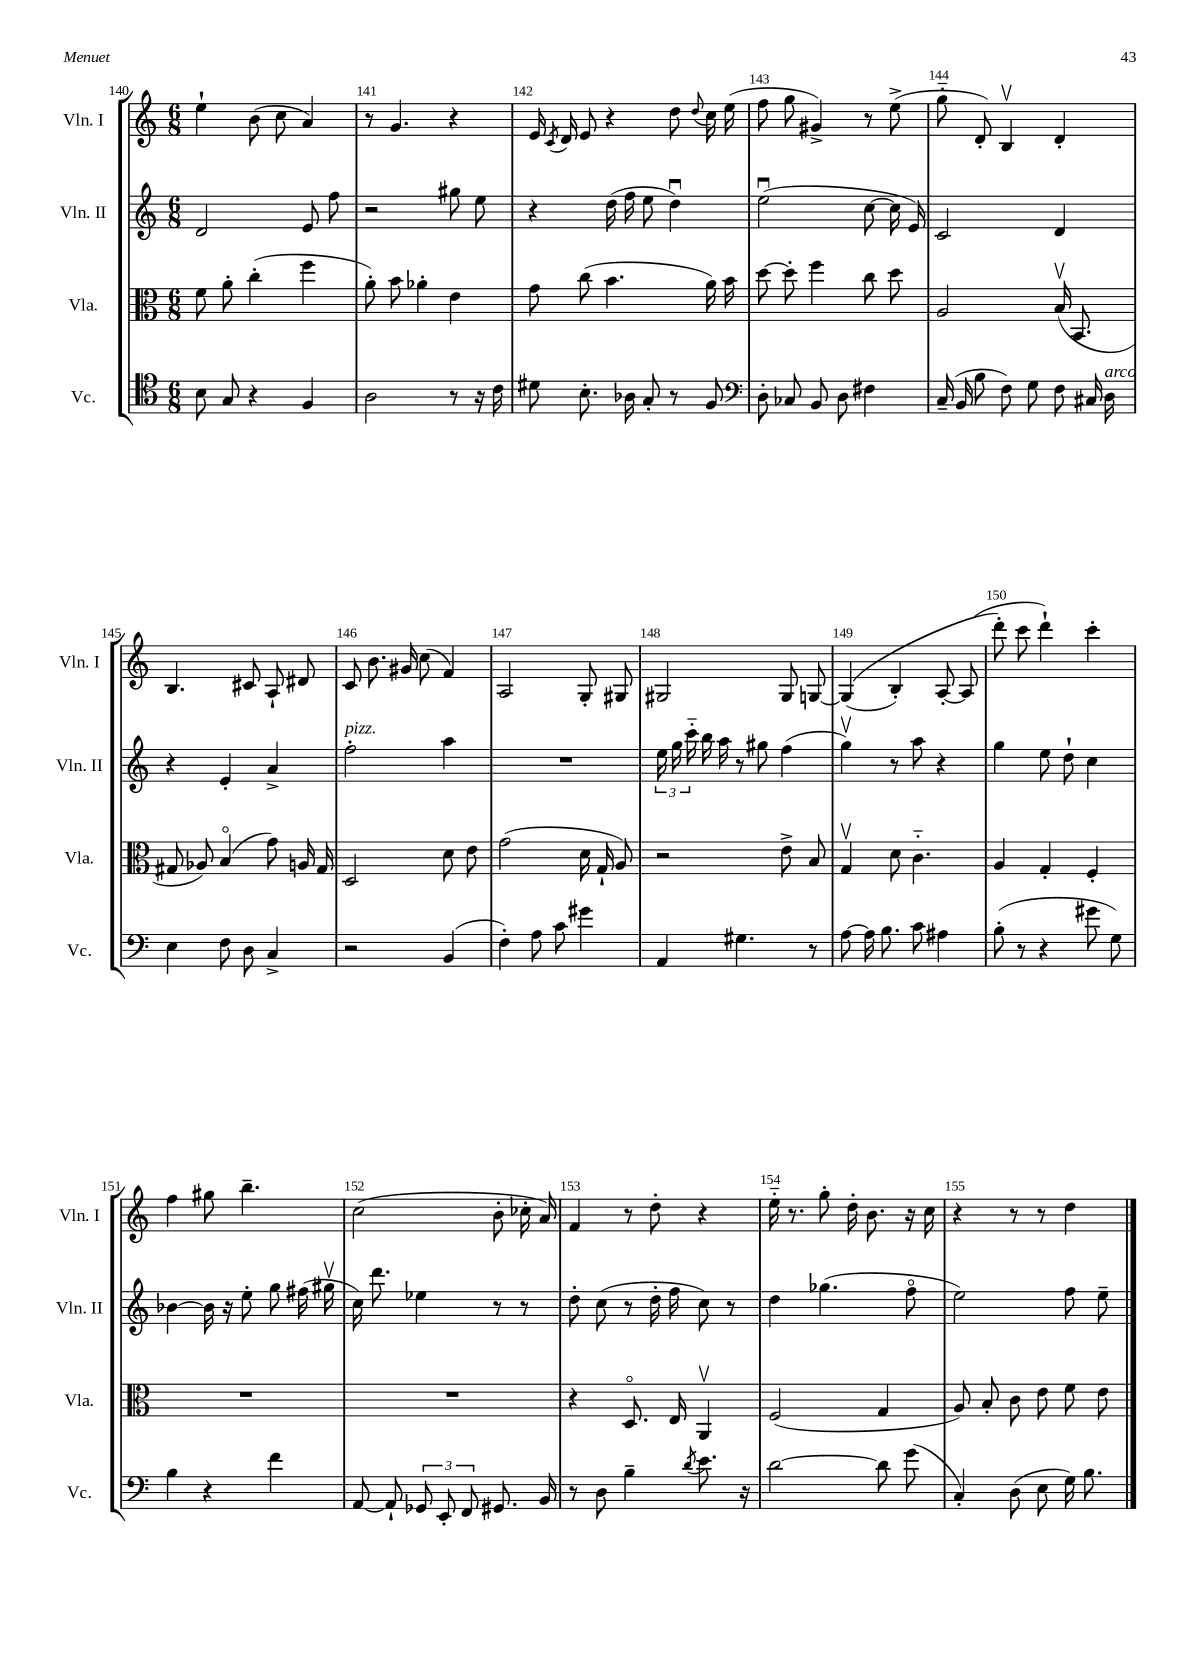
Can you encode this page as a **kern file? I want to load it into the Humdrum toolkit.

**kern	**kern	**kern	**kern
*staff4	*staff3	*staff2	*staff1
*clefC4	*clefC3	*clefG2	*clefG2
*k[]	*k[]	*k[]	*k[]
*M6/8	*M6/8	*M6/8	*M6/8
8B\	8f\	2d/	4ee`\
8G/	8a'\	.	.
4r	(4cc'\	.	(8b\
.	.	.	8cc\
4F/	4ff\	8e/	4a/)
.	.	8ff\	.
=	=	=	=
2A\	8a'\)	2r	8r
.	8b\	.	4.g/
.	4a-'\	.	.
8r	4e\	8gg#\	4r
16r	.	8ee\	.
16c\	.	.	.
=	=	=	=
8d#\	8g\	4r	16e/
.	.	.	8qc/
.	.	.	16d/
8.B'\	(8cc\	.	8e/
.	4.b\	(16dd\	4r
16A-\	.	16ff\	.
8G'/	.	8ee\	.
8r	.	4ddu\)	8dd\
.	.	.	8qqdd/
8F/	16a\)	.	16cc\
.	16b\	.	(16ee\
=	=	=	=
*clefF4	*	*	*
8D'\	[8dd\	(2eeu\	8ff\
8C-/	8dd'\]	.	8gg\
8BB/	4ff\	.	4g#^/)
8D\	.	.	.
4F#\	8cc\	[8cc\	8r
.	8dd\	16cc\]	(8ee^\
.	.	16e/)	.
=	=	=	=
(16C~/	2A/	2c/	8gg'~\
16BB/	.	.	.
8B\	.	.	8d'/)
8F\)	.	.	4Bv/
8G\	.	.	.
8F\	(16Bv/	4d/	4d'/
.	8.BB/	.	.
16C#/	.	.	.
16D\	.	.	.
=	=	=	=
4E\	8G#/	4r	4.B/
.	8A-/)	.	.
8F\	(4Bo/	4e'/	.
8D\	.	.	8c#/
4C^/	8g\)	4a^/	8A`/
.	16A/	.	8d#/
.	16G#/	.	.
=	=	=	=
2r	2D/	2ff'\	8c/
.	.	.	8.b\
.	.	.	16g#/
.	.	.	(8cc\
(4BB/	8d\	4aa\	4f/)
.	8e\	.	.
=	=	=	=
4F'\)	(2g\	2.r	2A/
8A\	.	.	.
8c\	.	.	.
4g#\	16d\	.	8G'/
.	16G`/	.	.
.	8A/)	.	8G#/
=	=	=	=
4AA/	2r	24ee\	2G#/
.	.	24gg\	.
.	.	24ccc'~\	.
.	.	16bb\	.
.	.	16aa\	.
4.G#\	.	8r	.
.	.	8gg#\	.
.	8e^\	(4ff\	8G#/
8r	8B/	.	[8G/
=	=	=	=
[8A\	4Gv/	4ggv\)	&((4G/]
16A\]	.	.	.
8.B\	.	.	.
.	8d\	8r	4B'/)
8c\	4.c'~\	8aa\	.
4A#\	.	4r	[8A'/
.	.	.	(8A/]
=	=	=	=
(8B'\	4A/	4gg\	8ddd'\&)
8r	.	.	8ccc\
4r	4G'/	8ee\	4ddd`\)
.	.	8dd`\	.
8g#\	4F'/	4cc\	4ccc'\
8G\)	.	.	.
=	=	=	=
4B\	2.r	[4b-\	4ff\
4r	.	16b-\]	8gg#\
.	.	16r	.
.	.	8ee'\	4.bb~\
4f\	.	8gg\	.
.	.	(16ff#\	.
.	.	16gg#v\	.
=	=	=	=
[8AA/	2.r	16cc\)	(2cc\
.	.	8.ddd\	.
8AA`/]	.	.	.
12GG-/	.	4ee-\	.
12EE'/	.	.	.
12FF/	.	.	.
8.GG#/	.	8r	8b'\
.	.	8r	16cc-'\
16BB/	.	.	16a/)
=	=	=	=
8r	4r	8dd'\	4f/
8D\	.	(8cc\	.
4B~\	8.Do/	8r	8r
.	.	16dd'\	8dd'\
.	16E/	16ff\	.
8qd/	.	.	.
8.e\	4AAv/	8cc\)	4r
.	.	8r	.
16r	.	.	.
=	=	=	=
[2d\	(2F/	4dd\	16ee'~\
.	.	.	8.r
.	.	(4.gg-\	8gg'\
.	.	.	16dd'\
.	.	.	8.b\
8d\]	4G/	.	.
(8g\	.	8ffo\	16r
.	.	.	16cc\
=	=	=	=
4C'/)	8A/)	2ee\)	4r
.	8B'/	.	.
(8D\	8c\	.	8r
8E\	8e\	.	8r
16G\)	8f\	8ff\	4dd\
8.B\	.	.	.
.	8e\	8ee~\	.
==	==	==	==
*-	*-	*-	*-
